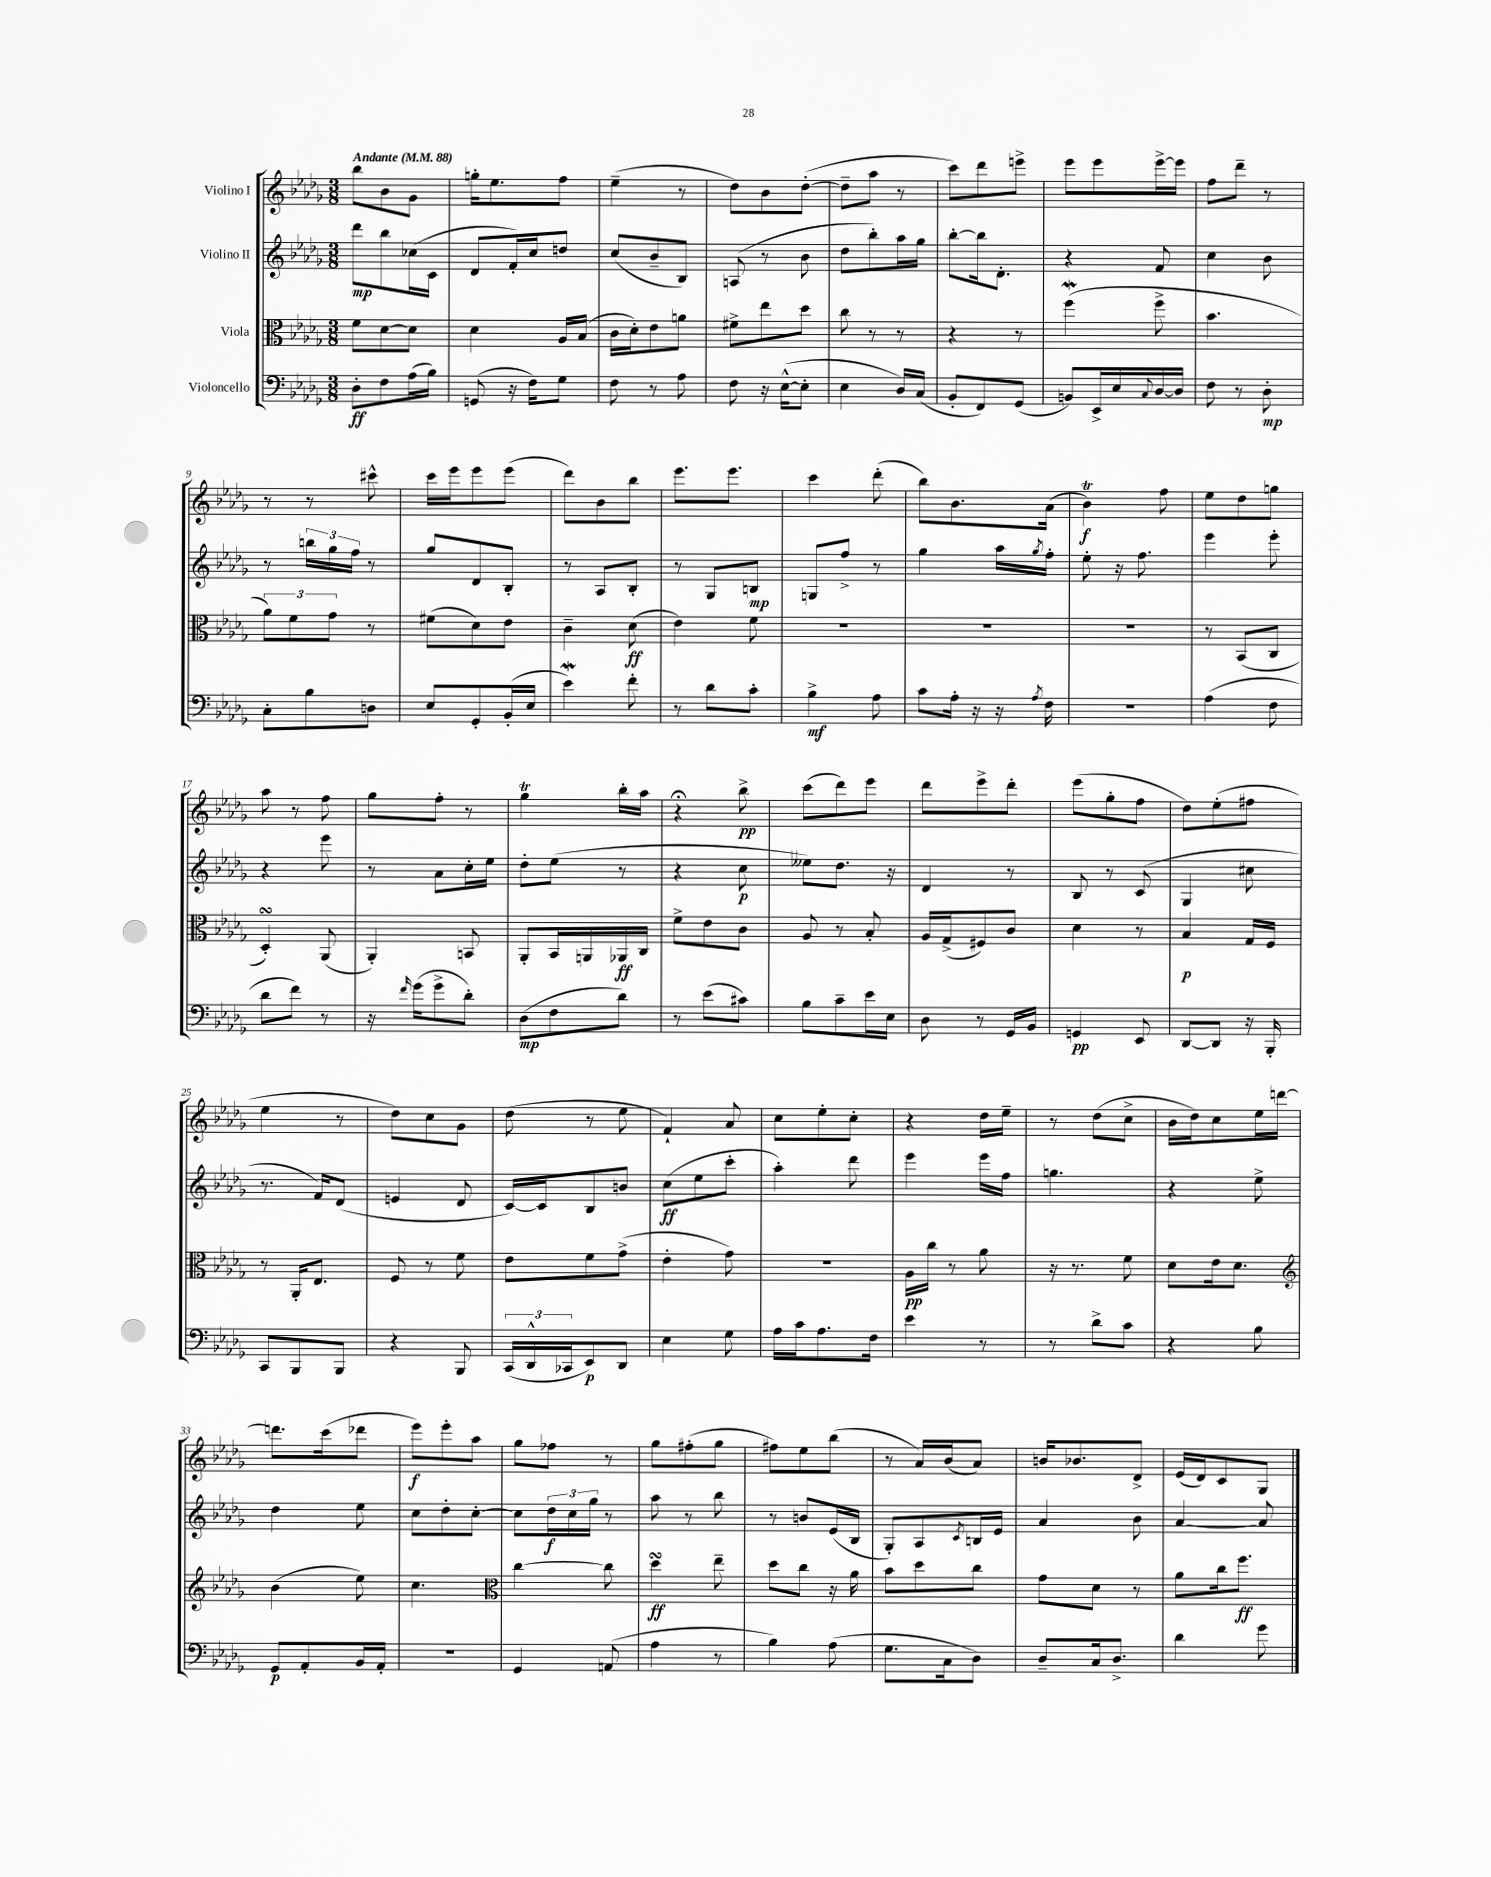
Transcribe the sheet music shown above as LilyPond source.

<<
\new StaffGroup <<
\new Staff = "s0" \with { instrumentName = "Violino I" } {
    \clef treble \key des \major \numericTimeSignature \time 3/8 \tempo "Andante" 4 = 88
    bes''8 bes'8 ges'8 |
    g''16-. ees''8. f''8 |
    ees''4--( r8 |
    des''8) bes'8 des''8~-.( |
    des''8-- aes''8 r8 |
    c'''8) des'''8 e'''8-> |
    ees'''8 ees'''8 ees'''16~-> ees'''16 |
    f''8 des'''8-- r8 |
    r8 r8 cis'''8-^ |
    c'''16 ees'''16 ees'''8 ees'''8( |
    des'''8) bes'8 bes''8 |
    ees'''8. ees'''8. |
    c'''4 des'''8-.( |
    bes''8) bes'8. aes'16( |
    bes'4\trill\f) f''8 |
    ees''8 des''8 g''8 |
    aes''8 r8 f''8 |
    ges''8 f''8-. r8 |
    ges''4\trill bes''16-. aes''16 |
    r4\fermata bes''8->\pp |
    c'''8( des'''8) ees'''8 |
    des'''8 ees'''8-> des'''8-. |
    ees'''8( ges''8-. f''8 |
    des''8) ees''8-.( fis''8 |
    ees''4 r8 |
    des''8) c''8 ges'8 |
    des''8( r8 ees''8 |
    f'4-!) aes'8 |
    c''8 ees''8-. c''8-. |
    r4 des''16 ees''16-- |
    r8 des''8( c''8-> |
    bes'16 des''16) c''8 ees''16 d'''16~ |
    d'''8. c'''16( des'''8 |
    ees'''8\f) ees'''8-. aes''8 |
    ges''8 fes''8 r8 |
    ges''8 fis''8-.( ges''8 |
    fis''8) ees''8 bes''8( |
    r8 aes'16) bes'16( aes'8) |
    b'16 bes'8. des'8-> |
    ees'16( des'16) c'8 ges8 \bar "|." |
}
\new Staff = "s1" \with { instrumentName = "Violino II" } {
    \clef treble \key des \major \numericTimeSignature \time 3/8
    des'''8\mp bes''8 ces''16( c'16 |
    des'8 f'16-.) c''16 d''8 |
    c''8( bes'8-- bes8) |
    a8( r8 bes'8 |
    des''8 bes''8-.) aes''16 ges''16 |
    bes''8~-. bes''16 des'8.-. |
    r4 f'8 |
    c''4 bes'8 |
    r8 \tuplet 3/2 { b''16 ges''16 f''16 } r8 |
    ges''8 des'8 bes8-. |
    r8 aes8 bes8-. |
    r8 ges8 b8\mp |
    g8 f''8-> r8 |
    ges''4 aes''16 \acciaccatura { ges''8 } f''16-. |
    ees''8-. r16 f''8. |
    ees'''4 ees'''8-. |
    r4 ees'''8 |
    r8 aes'8 c''16-. ees''16 |
    des''8-. ees''8( r8 |
    r4 c''8\p |
    eeses''8) des''8. r16 |
    des'4 r8 |
    bes8 r8 c'8( |
    ges4 cis''8 |
    r8. f'16) des'8( |
    e'4 des'8 |
    c'16~) c'16 bes8 b'8 |
    c''8\ff( ees''8 c'''8-. |
    aes''4-.) des'''8 |
    ees'''4 ees'''16 f''16 |
    g''4. |
    r4 ees''8-> |
    des''4 ees''8 |
    c''8 des''8-. c''8~-. |
    c''8 \tuplet 3/2 { des''16\f c''16 ges''16 } r8 |
    aes''8 r8 bes''8 |
    r8 b'8 ees'16( bes16 |
    ges8-.) aes8 \acciaccatura { c'8 } b16 ees'16 |
    aes'4 bes'8 |
    aes'4~ aes'8 \bar "|." |
}
\new Staff = "s2" \with { instrumentName = "Viola" } {
    \clef alto \key des \major \numericTimeSignature \time 3/8
    f'8 des'8~ des'8 |
    des'4 aes16 bes16( |
    c'16 des'16-.) ees'8 a'8 |
    fis'8-> ees''8 des''8 |
    c''8 r8 r8 |
    r4 r8 |
    f''4\mordent( f''8-> |
    bes'4. |
    \tuplet 3/2 { aes'8) f'8 ges'8 } r8 |
    fis'8( des'8) ees'8 |
    c'4-- des'8\ff( |
    ees'4) f'8 |
    R4. |
    R4. |
    R4. |
    r8 bes,8( c8 |
    des4-.\turn) aes,8( |
    aes,4-.) b,8 |
    aes,8-. bes,16 a,16 aes,16\ff c16 |
    f'8-> ees'8 c'8 |
    aes8 r8 bes8-. |
    aes16 ges16->( fis8) c'8 |
    des'4 r8 |
    bes4\p ges16 f16 |
    r8 aes,16-. ees8. |
    f8 r8 f'8 |
    ees'8 f'8 ges'8->( |
    ees'4-. ges'8) |
    R4. |
    aes16\pp c''16 r8 aes'8 |
    r16 r8. f'8 |
    des'8 ees'16 des'8. |
    \clef treble bes'4( ees''8) |
    c''4. |
    \clef alto c''4~ c''8 |
    des''4\turn\ff ees''8-- |
    des''8 c''8 r16 aes'16 |
    bes'8 des''8 c''8 |
    ges'8 des'8 r8 |
    aes'8 c''16 f''8.\ff \bar "|." |
}
\new Staff = "s3" \with { instrumentName = "Violoncello" } {
    \clef bass \key des \major \numericTimeSignature \time 3/8
    des8-.\ff f8 aes16( bes16) |
    g,8( r16 f16) ges8 |
    f8 r8 aes8 |
    f8 r16 ees16~-^( ees8-. |
    ees4 des16) c16( |
    bes,8-. f,8) ges,8( |
    b,8) ees,16-> ees16 \appoggiatura { c8 } des16~ des16 |
    f8 r8 des8-.\mp |
    c8-. bes8 d8 |
    ees8 ges,8-. bes,16-.( ees16 |
    ees'4\mordent) f'8-. |
    r8 des'8 c'8-. |
    bes4->\mf aes8 |
    c'8 aes16-. r16 r16 \acciaccatura { aes8 } f16 |
    R4. |
    aes4( f8 |
    des'8 f'8) r8 |
    r16 \grace { f'16 } ges'16( ges'8-> des'8-.) |
    des8\mp( f8 des'8) |
    r8 ees'8( cis'8) |
    bes8 c'8-- ees'16 ees16 |
    des8 r8 ges,16 bes,16 |
    g,4\pp ees,8 |
    des,8~ des,8 r16 bes,,16-. |
    c,8 bes,,8 bes,,8 |
    r4 bes,,8 |
    \tuplet 3/2 { c,16( des,16-^ ces,16 } ees,8\p) des,8 |
    ees4 ges8 |
    aes16 c'16 aes8. f16 |
    ees'4 r8 |
    r8 des'8-> c'8 |
    r4 bes8 |
    ges,8\p aes,8-. bes,16 aes,16-. |
    R4. |
    ges,4 a,8( |
    aes4 r8 |
    bes4) aes8( |
    ges8. c16 des8) |
    des8-- c16 des8.-> |
    des'4 ges'8 \bar "|." |
}
>>
>>
